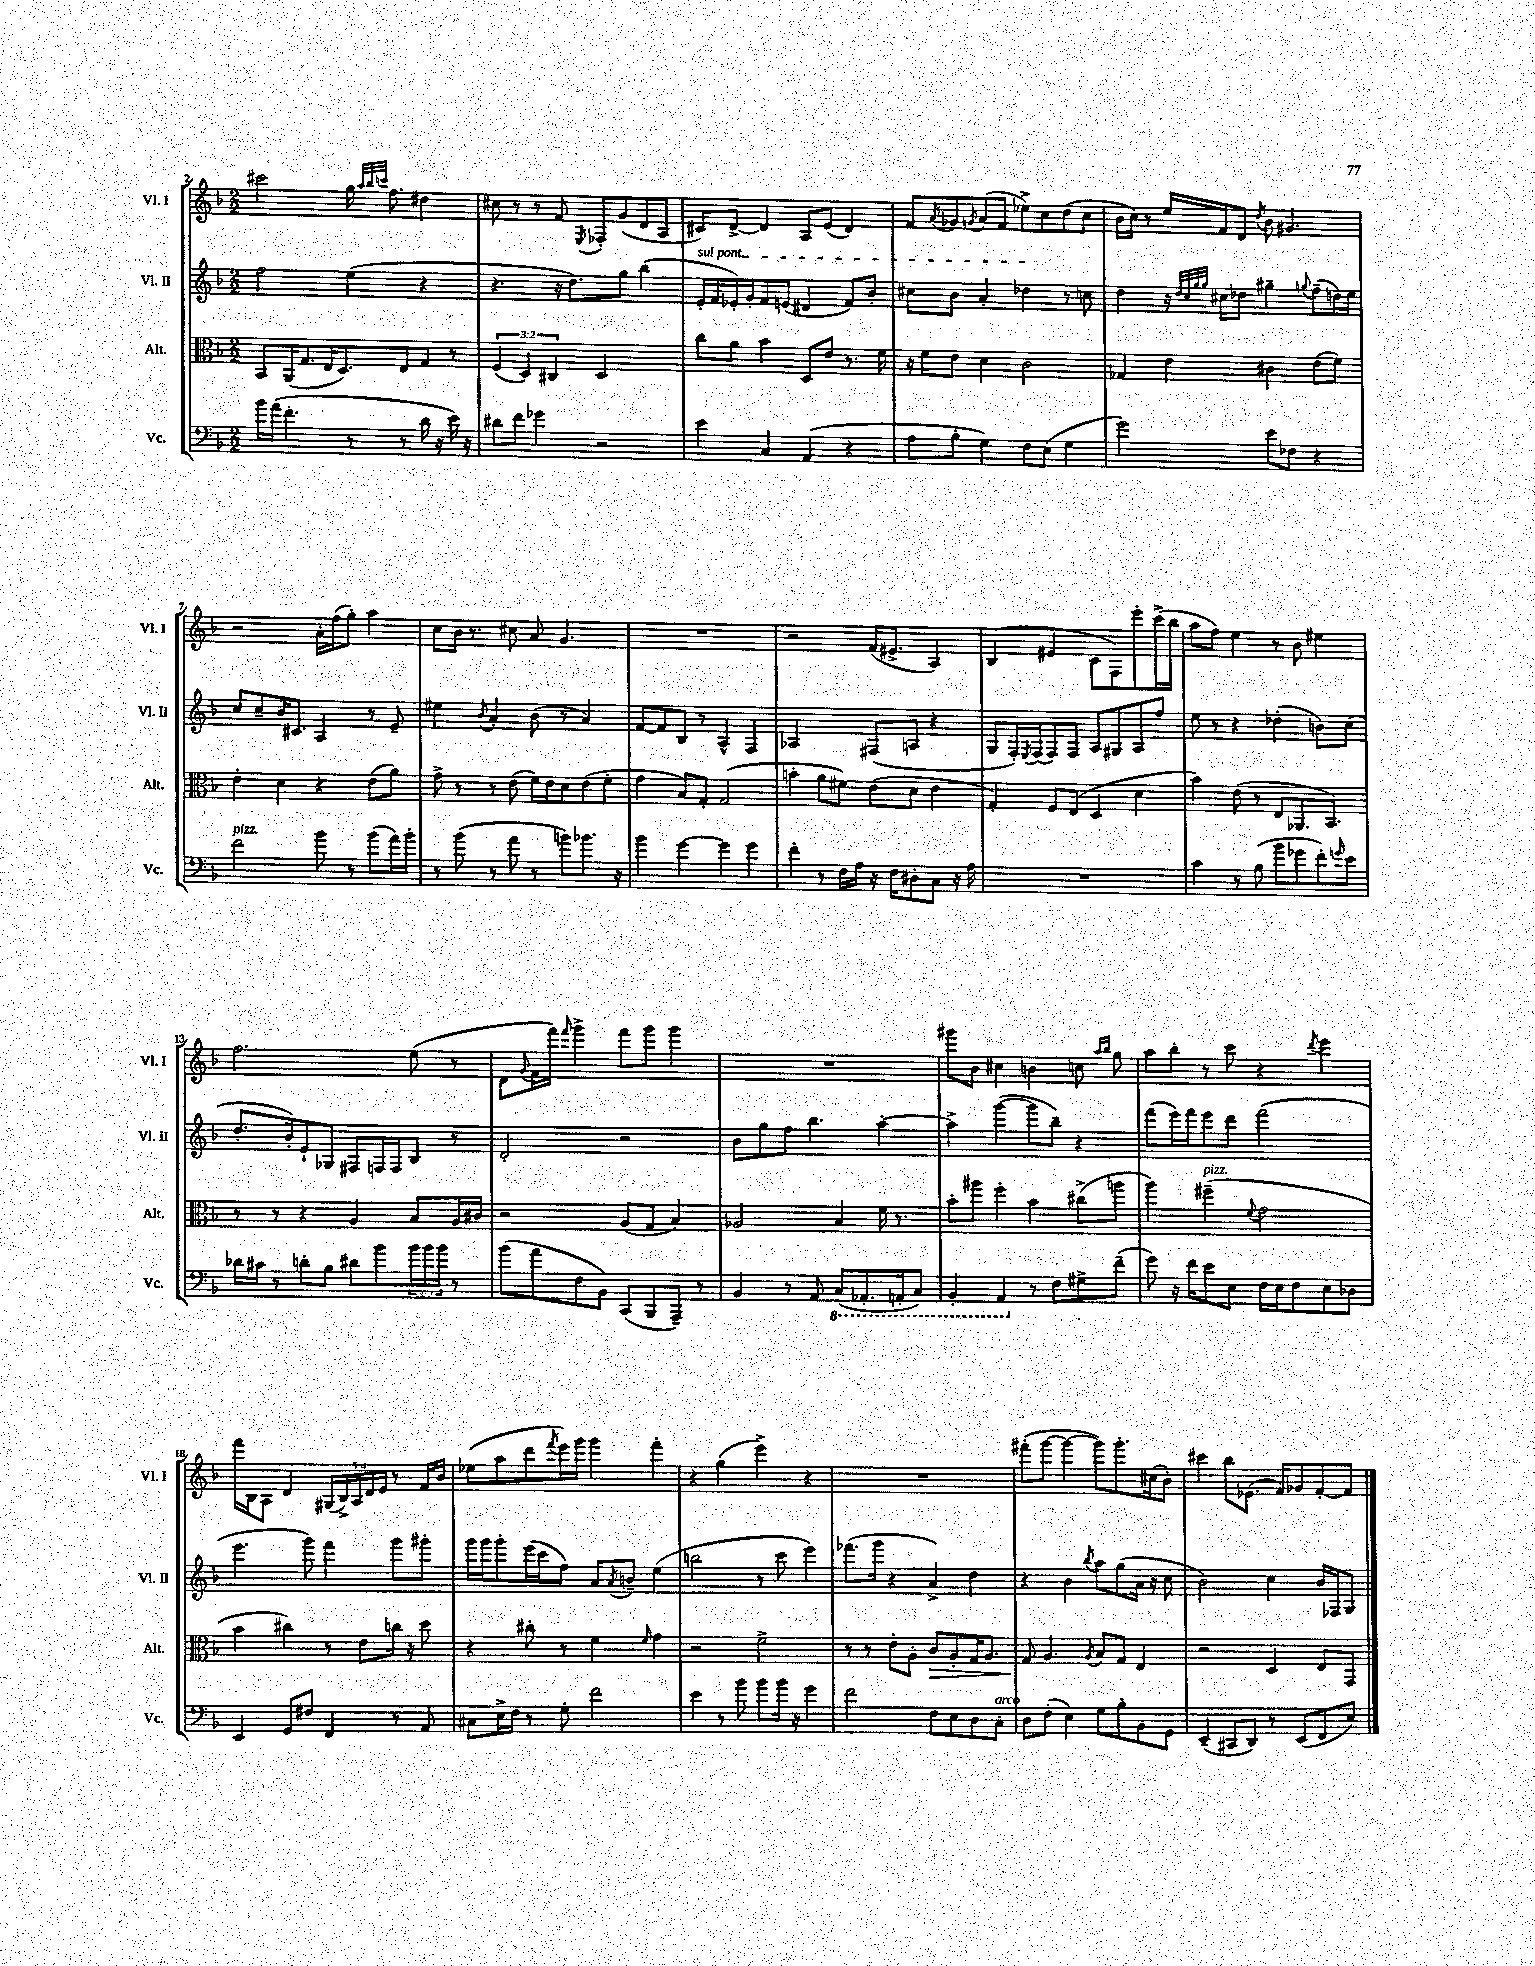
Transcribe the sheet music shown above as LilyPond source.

<<
\new StaffGroup <<
\new Staff = "s0" \with { instrumentName = "Vl. I" shortInstrumentName = "Vl. I" } {
    \clef treble \key f \major \numericTimeSignature \time 2/2 \override Staff.TupletNumber.text = #tuplet-number::calc-fraction-text
    cis'''2 g''16 \grace { a''32 bes''32 c'''32 } f''8. dis''4 |
    cis''8 r8 r8 f'8 \acciaccatura { e8 } fes8-. g'8( d'8 a8 |
    cis'8) d'8~-> d'4 a8 e'8( d'4) |
    f'8 \acciaccatura { a'8 } ges'8 \acciaccatura { g'8 } a'8( f'8 ees''8->) c''8 d''8( c''8 |
    bes'16 c''16) r8 e''16 f'16 d'8 \acciaccatura { d''8 } bes'8 gis'4. |
    r2 a'16-. f''16( g''8-.) a''4 |
    c''8 bes'16 r8. cis''8 a'8 g'4. |
    R1 |
    r2 f'16( eis'8.-> a4) |
    bes4( eis'4 c'8 f8) e'''8-. c'''16->( bes''16 |
    a''8 f''8) e''4 r8 bes'8 eis''4 |
    f''2. e''8( r8 |
    d'8 \appoggiatura { g'8 } f'16 f'''16) \grace { f'''16 } g'''4-> f'''8 g'''8 g'''4 |
    R1 |
    gis'''8 bes'8 cis''4 b'4 c''8 \grace { a''16 bes''16 } g''8 |
    a''8 bes''8-. r8 c'''8 r4 \acciaccatura { d'''8 } e'''4 |
    f'''16 bes16 a8 d'4 \tuplet 5/4 { gis16( bes16->) a16 d'16 e'16 } r8 f'16 bes'16 |
    ees''8( a''8 d'''8 \acciaccatura { f'''8 } e'''16) g'''16 g'''4 f'''4-. |
    r4 g''4( e'''4->) r4 |
    R1 |
    fis'''8-.( g'''8~ g'''4~ g'''8) g'''8.-. cis''16( bes'8-.) |
    cis'''4 bes''8 ees'8.( f'16) ges'8 f'8~-. f'8 \bar "|." |
}
\new Staff = "s1" \with { instrumentName = "Vl. II" shortInstrumentName = "Vl. II" } {
    \clef treble \key f \major \numericTimeSignature \time 2/2
    f''2 e''4( r4 |
    r4. r16 d''8.) g''8 bes''4( |
    \once \override TextSpanner.bound-details.left.text = \markup { \italic "sul pont." } e'16-.\startTextSpan f'16 ees'16-.) g'16-. f'8 e'8( dis'4 f'8) bes'8-. |
    cis''8 bes'8 a'4-. des''4\stopTextSpan r8 c''8 |
    d''4 r16 \grace { d''32 c''32 g''32 g''32 } cis''16 des''8 gis''4-- \appoggiatura { g''8 } f''8--( d''16) e''16 |
    c''8 c''8-- bes'16 cis'8. a4 r8 e'8-- |
    eis''4 \acciaccatura { bes'8 } a'4-. bes'8( r8 a'4) |
    f'8~ f'8 bes8 r8 a4-^ f4 |
    aes2 fis8( a8 r4 |
    g8 f16-.) \acciaccatura { e8 } f16( f8) f8 a8 gis8 a8 f''8 |
    e''8 r8 r4 des''4-.( b'8) c''8( |
    d''8.-. bes'16-.) e'8-! ges8 fis8 f16 f16 bes8 r8 |
    d'2-. r2 |
    bes'8 g''8 f''8 bes''4. a''4~-. |
    a''4-> g'''4~( g'''8 bes''8--) r4 |
    f'''8( e'''16) f'''16 e'''8 d'''8 f'''2( |
    e'''4. g'''8) f'''4 g'''8 gis'''8-. |
    g'''16 g'''16 g'''8-. e'''16( c'''16 f''8) a'8 \acciaccatura { a'8 } b'8-- e''4( |
    b''2 r8 c'''8 e'''4) |
    fes'''8.( g'''16 r4 a'4->) d''4 |
    r4 bes'4 \acciaccatura { bes''8 } a''8 g''8( a'16 r16 c''8 |
    bes'2) c''4 bes'16 fes16 g8 \bar "|." |
}
\new Staff = "s2" \with { instrumentName = "Alt." shortInstrumentName = "Alt." } {
    \clef alto \key f \major \numericTimeSignature \time 2/2 \override Staff.TupletNumber.text = #tuplet-number::calc-fraction-text
    bes,8 a,16( g8. e16 d8.) e8 g8 r8 |
    \tuplet 3/2 { f4( d4) cis4 } d2 |
    c''8 a'8 bes'4 d8 e'8 r8. f'16 |
    r16 f'16 e'8 d'4 c'2 |
    ges4 e'4 cis'4 e'8( f'8) |
    e'4-. d'4 r4 e'8( a'8) |
    g'8-> r8 r8 e'8( f'16) e'16 d'8 e'8( f'8-. |
    g'4 bes8) g8-. g2( |
    b'4-. a'8 fis'8) e'8( d'8 e'4 |
    g4-.) f8 e8( d4 d'4 |
    bes'4) e'8( r8 e8 aes,8. bes,8.) |
    r8 r8 r4 a4 bes8 a16 cis'16 |
    r2 a8( g8 bes4) |
    aes2 bes4 f'16 r8. |
    bes'8-. ais''8 f''4-. bes'4 cis''8->( a''8 |
    a''4) fis''4--^\markup { \italic "pizz." }( \appoggiatura { f'8 } g'2 |
    bes'4 cis''4) r8 e'8 c''16 r16 d''8 |
    r4 cis''8-. r8 f'4 \grace { f'16 } g'4 |
    r2 f'2-> |
    r8 r8 e'8-. a8-. c'8\> a8-. g16 a8. |
    g8\! a4. \acciaccatura { a8 } bes8 g8 e4 |
    r2 d4 e8 g,8 \bar "|." |
}
\new Staff = "s3" \with { instrumentName = "Vc." shortInstrumentName = "Vc." } {
    \clef bass \key f \major \numericTimeSignature \time 2/2 \override Staff.TupletNumber.text = #tuplet-number::calc-fraction-text
    bes'16 a'16( f'4.-. r8 r8 d'16 r16 e'16) r16 |
    dis'8 f'8 ges'4 r2 |
    e'4 c4 a,4( r4 |
    a8 bes8-. g4) f8 e8( g4 |
    g'2) e'8 fes8 r4 |
    f'2^\markup { \italic "pizz." } bes'8 r8 bes'8( a'16) bes'16-. |
    r8 bes'8( r8 a'8 r8 b'8) bes'8. r16 |
    bes'4 g'4~ g'4 g'4 |
    f'4-. r8 f16 a16 r16 f16 dis8-. c8 r16 a16 |
    R1 |
    c'4 r8 bes8( bes'8 ges'8 f'8-.) \grace { g'16 } e'8 |
    des'16 cis'16 r8 d'8-. bes8 dis'8 bes'8 \tuplet 3/2 { bes'16 bes'16 bes'16 } r8 |
    bes'8( a'8 f8 bes,8) c,8( bes,,8 a,,8--) r8 |
    bes,4 r8 a,8 \ottava #-1 c,8( aes,,8.-. a,,16-. c,8) |
    bes,,4-. a,,4 \ottava #0 r8 f8 gis8-> f'8--( |
    g'8) r16 f'16 e'8 e8 f16 e16 f8 e8 des8 |
    e,4 g,8 fis8 f,4 r8 a,8 |
    cis8 e16-> f16 r8 g8-. f'2 |
    e'4 r8 bes'8 bes'8 bes'16 r16 g'4 |
    f'2 f8 e8 d8 c8-.^\markup { \italic "arco" } |
    d8 f8-.( e4) g8 bes8-. bes,8 g,8 |
    e,4--( cis,8 d,8) r8 e,8( f,8 e8) \bar "|." |
}
>>
>>
\layout { \context { \Score currentBarNumber = #2 } }
